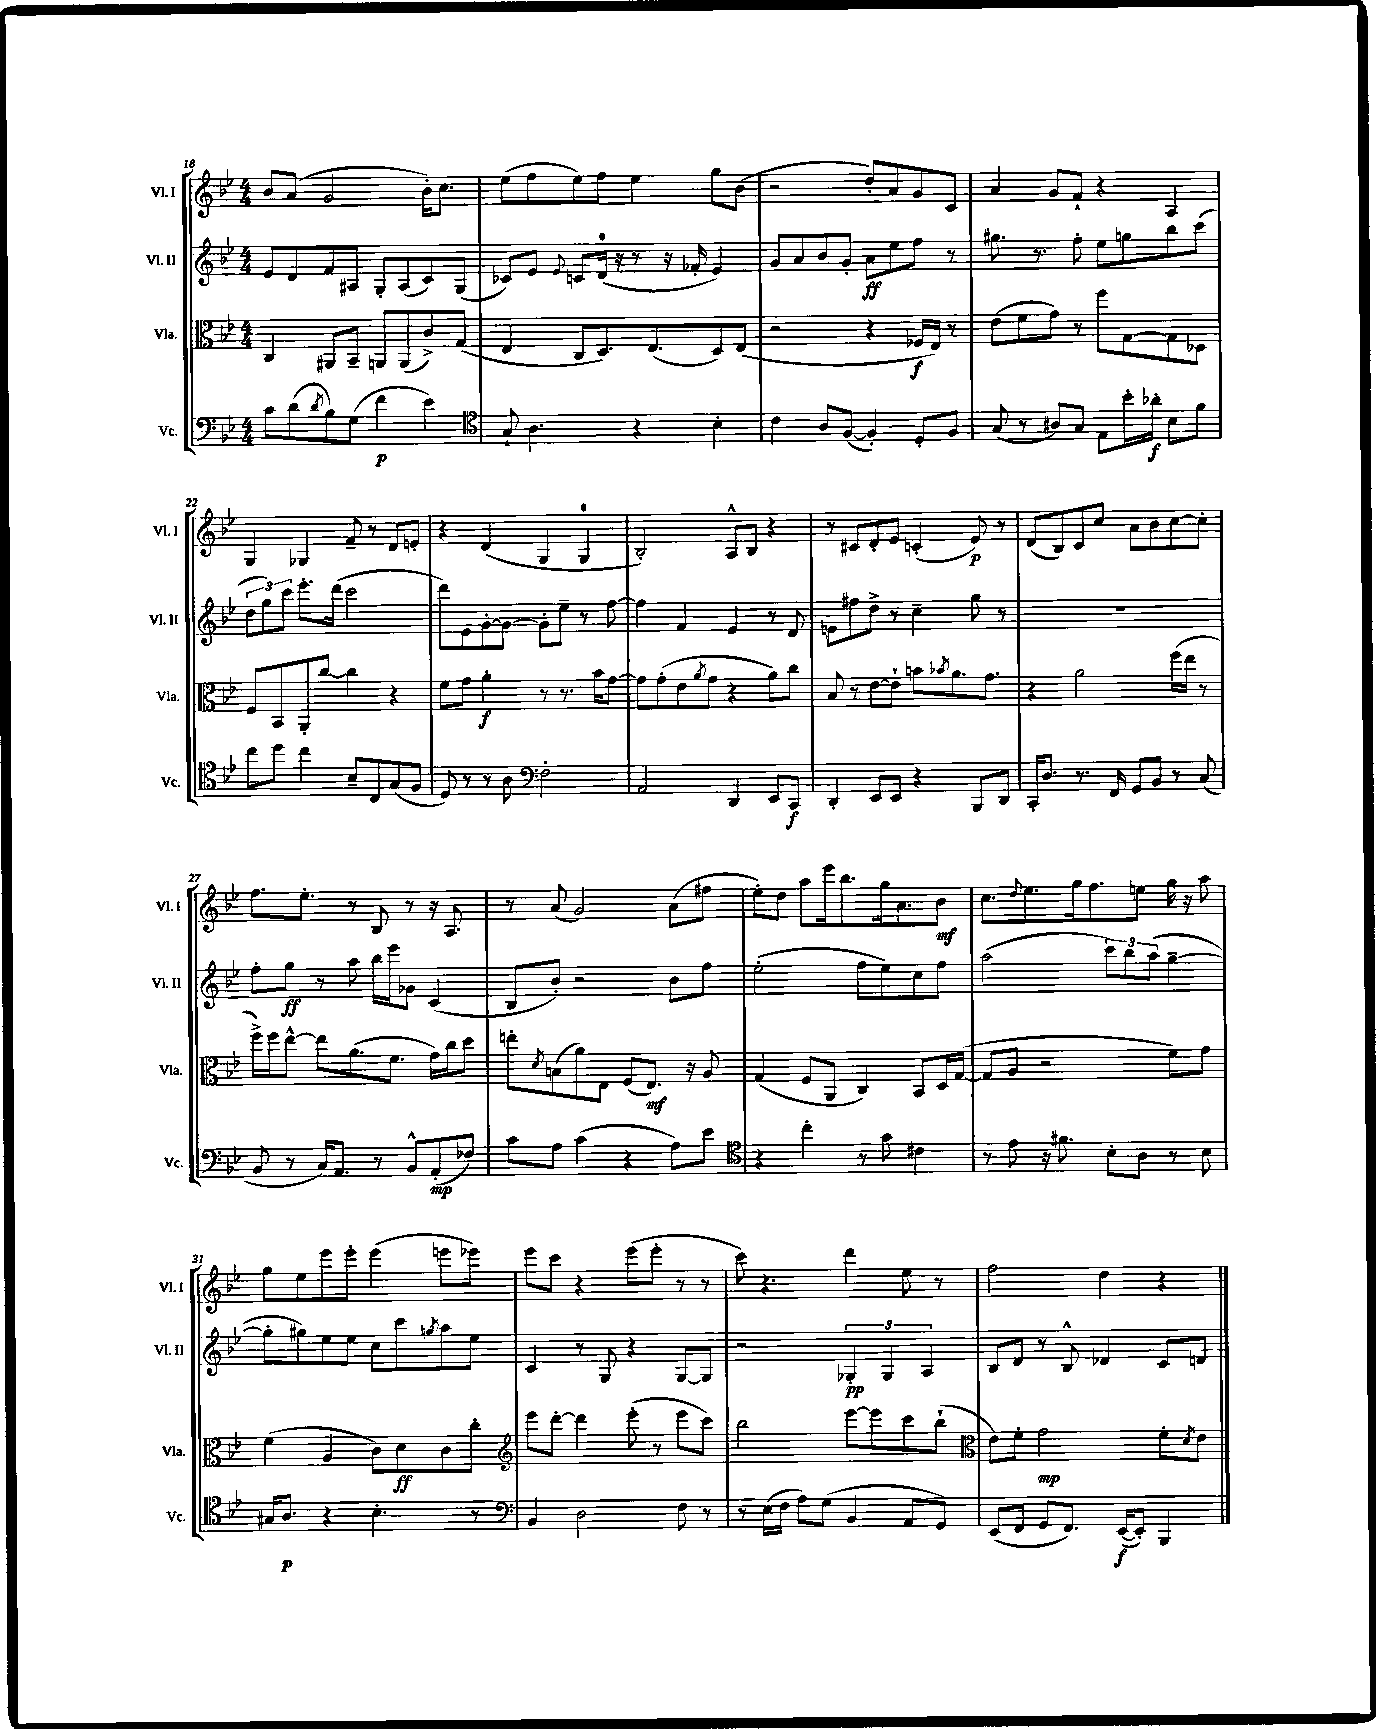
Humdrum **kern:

**kern	**kern	**kern	**kern
*staff4	*staff3	*staff2	*staff1
*clefF4	*clefC3	*clefG2	*clefG2
*k[b-e-]	*k[b-e-]	*k[b-e-]	*k[b-e-]
*M4/4	*M4/4	*M4/4	*M4/4
8c	4C	8e-	8b-
(8d	.	8d	(8a
8qd	.	.	.
8B-)	8AA#	8f	2g
(8G	8BB-~	8A#	.
4f	8AA	8G'	.
.	(8AA	(8A#	.
4e-)	8c^)	8c)	16b-')
.	.	.	8.cc
.	(8G	(8G	.
=	=	=	=
*clefC4	*	*	*
8G`	4E-	8c-)	(8ee-
4.A	.	8e-	8ff
.	.	8qqe-	.
.	8C	8c	8ee-)
.	8.D)	(16d	8ff
.	.	16r	.
4r	.	8r	4ee-
.	(8.E-	.	.
.	.	16r	.
.	.	16f-'	.
4B-'	8D)	4e-)	8gg
.	(8E-	.	(8b-
=	=	=	=
4c	2r	8g	2r
.	.	8a	.
8A	.	8b-	.
([8F	.	8g'	.
4F'])	4r	8a	8dd')
.	.	8ee-	8a
8D'	16F-	8ff	8g
.	16E-)	.	.
8F	8r	8r	8c
=	=	=	=
(8G	(8e-	8.gg#	4a
8r	8f	.	.
.	.	8.r	.
8A#)	8g)	.	8g
8G	8r	8ff'	8f`
8E-	8ff	8ee-	4r
16b-'	[8G	8gg	.
16a-'	.	.	.
8B-	8G]	8bb-	4A
8f	8D-	(8ccc	.
=	=	=	=
8cc	8F	12dd	4G
.	.	12gg)	.
8dd	8BB-	.	.
.	.	12ccc	.
4cc	8AA'	8.eee-'	4G-
.	[8cc	.	.
.	.	(16ddd	.
8B-~	4cc]	2ccc	8f~
8C	.	.	8r
(8G	4r	.	8d
8F	.	.	8e'
=	=	=	=
8D)	8f	8ddd)	4r
8r	8g	8e-	.
8r	4a'	[8g'	(4d
8A	.	8g_	.
*clefF4	*	*	*
2F'	8r	8g']	4G
.	8.r	8ee-~	.
.	.	8r	4G
.	16b-	.	.
.	[8g	[8ff	.
=	=	=	=
2AA	8g]	4ff]	2B-')
.	(8g'	.	.
.	8e-	4f	.
.	8qa	.	.
.	8g	.	.
4DD	4r	4e-	8A^^
.	.	.	8B-
8EE-	8a)	8r	4r
8CC	8cc	8d	.
=	=	=	=
4DD'	8B-	8e	8r
.	8r	8ff#	8c#
8EE-	[8e-	8dd^	8d'
8EE-	8e-`]	8r	8e-
4r	8b	4cc~	(4c'
.	8qb-	.	.
.	8.a	.	.
8BBB-	.	8gg	8e-)
.	8.g	.	.
8DD	.	8r	8r
=	=	=	=
16CC'	4r	1r	(8d
8.D	.	.	.
.	.	.	8B-)
8.r	2a	.	8c
.	.	.	8cc
16FF	.	.	.
8GG	.	.	8a
8BB-	.	.	8b-
8r	(16ff	.	[8cc
.	16ee-	.	.
(8C	8r	.	8cc']
=	=	=	=
8BB-	16ff^)	8ff'	8.ff
.	16ff	.	.
8r	[8ee-^^	8gg	.
.	.	.	8.ee-'
16C)	8ee-]	8r	.
8.AA	.	.	.
.	(8.a	8aa	8r
8r	.	16bb-	8B-
.	8.f	16eee-	.
8BB-^^	.	8g-	8r
(8AA'	16g)	(4c	16r
.	16cc	.	8.A
8F-)	8dd	.	.
=	=	=	=
8c	8ee'	8B-	8r
.	8qd	.	.
8A	(8B	8b-')	(8a
(4c	8a)	2r	2g)
.	8E-	.	.
4r	(8F	.	.
.	8.E-)	.	.
8A)	.	8b-	(8a
.	16r	.	.
8e-	8A	8ff	8ff#
=	=	=	=
*clefC4	*	*	*
4r	(4G	(2ee-'	8ee-')
.	.	.	8dd
4cc'	8F	.	8aa
.	8AA	.	16eee-
.	.	.	8.bb-
8r	4C)	8ff	.
8g	.	8ee-)	16gg
.	.	.	8.a
4c#	8BB-	8cc	.
.	16D	8ff	8b-
.	([16G	.	.
=	=	=	=
8r	8G]	(2aa	8.cc
8e-	8A	.	.
.	.	.	8qqdd
.	.	.	8.ee-
16r	2r	.	.
8.f#	.	.	.
.	.	.	16gg
.	.	.	8.ff
8B-'	.	12ccc)	.
.	.	12bb-	.
8A	.	.	8ee
.	.	(12aa	.
8r	8f)	[4gg~	16gg
.	.	.	16r
8B-	8g	.	8aa
=	=	=	=
16G#	(4f	8gg']	8gg
8.A	.	.	.
.	.	8gg#)	8ee-
4r	4A	8ee-	8eee-
.	.	8ee-	8eee-'
4.B-'	8c)	8cc	(4eee-
.	8d	8ccc	.
.	.	8qgg	.
.	8c	8aa	8eee
8r	8cc'	8ee-	8eee-)
=	=	=	=
*clefF4	*clefG2	*	*
4BB-	8eee-	4c	8eee-
.	[8ddd'	.	8ccc
2D	4ddd]	8r	4r
.	.	8G	.
.	(8eee-'	4r	(8eee-
.	8r	.	8eee-'
8F	8eee-	[8G	8r
8r	8ccc)	8G]	8r
=	=	=	=
8r	2bb-	2r	8ccc)
(16E-	.	.	4.r
16F	.	.	.
8A)	.	.	.
(8G	.	.	.
4BB-	[8eee-	6G-'	4ddd
.	8eee-]	.	.
.	.	6G-	.
8AA	8ccc	.	8ee-
.	.	6A	.
8GG)	(8bb-`	.	8r
=	=	=	=
*	*clefC3	*	*
(8EE-	8e-)	8B-	2ff
8FF	8f'	8d	.
8GG	2g	8r	.
8.FF)	.	8B-^^	.
.	.	4d-	4dd
([16EE-	.	.	.
8EE-'])	.	.	.
4BBB-	8f'	8c	4r
.	8qd	.	.
.	8e-	8d	.
==	==	==	==
*-	*-	*-	*-
